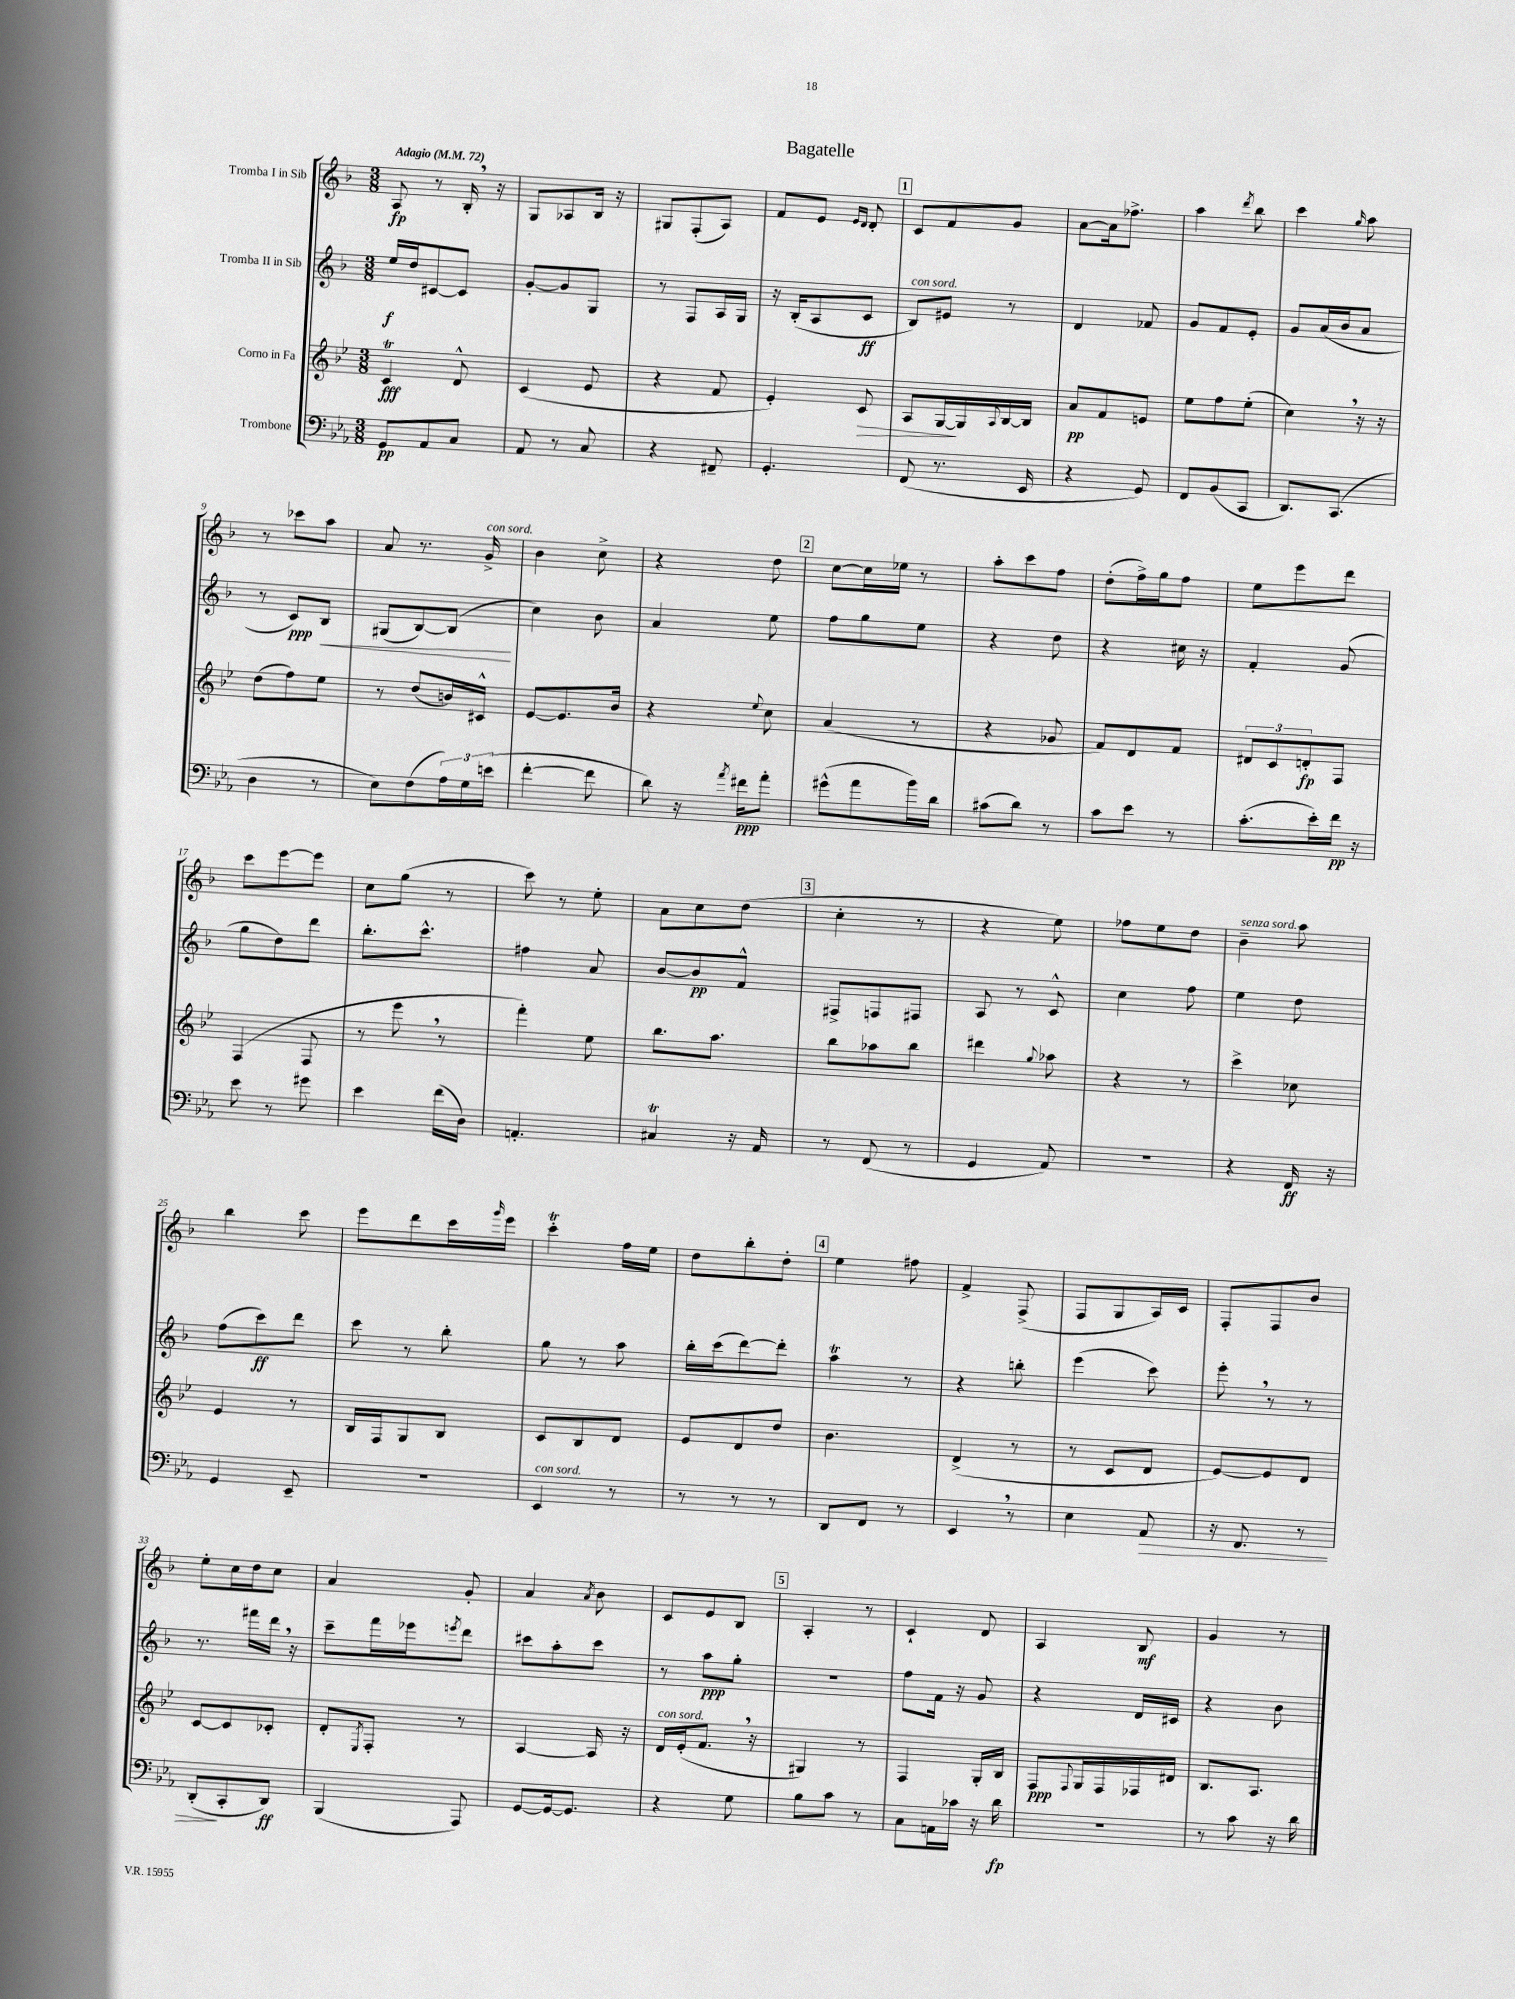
\header { title = "Bagatelle" }
<<
\new StaffGroup <<
\new Staff = "s0" \with { instrumentName = "Tromba I in Sib" } {
    \clef treble \key f \major \numericTimeSignature \time 3/8 \tempo "Adagio" 4 = 72
    a8\fp r8 bes16-. \breathe r16 |
    g8 aes8 bes16 r16 |
    gis8 f8-.( a8) |
    f'8 e'8 \grace { e'16 d'16 } d'8-. |
    \mark \markup { \box "1" } c'8 f'8 g'8 |
    a'8~ a'16 fes''8.-> |
    a''4 \acciaccatura { d'''8 } bes''8 |
    c'''4 \grace { g''16 } a''8 |
    r8 ces'''8 a''8 |
    a'8 r8. g'16->^\markup { \italic "con sord." } |
    bes'4 c''8-> |
    r4 d''8 |
    \mark \markup { \box "2" } c''8~ c''16 ees''16 r8 |
    a''8-. c'''8 f''8 |
    d''8-.( f''16->) g''16 f''8 |
    e''8 e'''8 d'''8 |
    c'''8 e'''8~ e'''8 |
    c''8 g''8( r8 |
    c'''8) r8 e''8-. |
    a'8 c''8 d''8( |
    \mark \markup { \box "3" } c''4-. r8 |
    r4 e''8) |
    fes''8 e''8 d''8 |
    bes'4--^\markup { \italic "senza sord." } a''8 |
    bes''4 c'''8 |
    e'''8 d'''8 c'''16 \grace { g'''16 } e'''16 |
    c'''4-.\trill f''16 e''16 |
    d''8 bes''8-. d''8-. |
    \mark \markup { \box "4" } e''4 fis''8 |
    f'4-> f8->( |
    f8 g8 a16) c'16 |
    f8-. f8 bes'8 |
    e''8-. c''16 d''16 c''8 |
    a'4 g'8-. |
    a'4 \acciaccatura { a'8 } bes'8 |
    c'8 e'8 bes8 |
    \mark \markup { \box "5" } a4-. r8 |
    c'4-! d'8 |
    a4 bes8\mf |
    g'4 r8 \bar "|." |
}
\new Staff = "s1" \with { instrumentName = "Tromba II in Sib" } {
    \clef treble \key f \major \numericTimeSignature \time 3/8
    e''16\f d''16 cis'8~ cis'8 |
    g'8~-. g'8 g8 |
    r8 f8 a16 g16 |
    r16 bes16-.( a8 c'8\ff |
    \mark \markup { \box "1" } bes8^\markup { \italic "con sord." }) eis'8 r8 |
    d'4 fes'8 |
    g'8 f'8 e'8-. |
    g'8 a'16( bes'16 a'8 |
    r8 c'8\ppp) bes8\< |
    gis8( bes8~) bes8\!( |
    c''4) bes'8 |
    a'4 e''8 |
    \mark \markup { \box "2" } f''8 g''8 e''8 |
    r4 d''8 |
    r4 cis''16 r16 |
    f'4-. g'8( |
    g''8 d''8) d'''8 |
    bes''8.-. c'''8.-^ |
    fis''4 a'8 |
    bes'8~ bes'8\pp f'8-^ |
    \mark \markup { \box "3" } fis8-> f8 fis8 |
    a8 r8 c'8-^ |
    c''4 f''8 |
    e''4 d''8 |
    f''8( c'''8\ff) d'''8 |
    c'''8 r8 bes''8-. |
    g''8 r8 a''8 |
    bes''16-. c'''16( d'''8~) d'''8-. |
    \mark \markup { \box "4" } a''4\trill r8 |
    r4 b''8-. |
    e'''4( c'''8) |
    e'''8-. \breathe r8 r8 |
    r8. fis'''16 d'''16 \breathe r16 |
    c'''8-- f'''16 ees'''16 \acciaccatura { e'''8 } d'''8 |
    cis'''8 a''8-. cis'''8 |
    r8 a''8\ppp g''8-. |
    \mark \markup { \box "5" } R4. |
    f''8 f'16 r16 g'8 |
    r4 d'16 cis'16 |
    r4 bes'8 \bar "|." |
}
\new Staff = "s2" \with { instrumentName = "Corno in Fa" } {
    \clef treble \key bes \major \numericTimeSignature \time 3/8
    c'4\trill\fff d'8-^ |
    c'4( ees'8 |
    r4 f'8 |
    ees'4-.) c'8\> |
    \mark \markup { \box "1" } a8 g16~\! g16 \appoggiatura { a8 } bes16~ bes16 |
    a'8\pp f'8 e'8 |
    ees''8 f''8 ees''8-.( |
    c''4) \breathe r16 r16 |
    d''8( f''8) ees''8 |
    r8 d''8( b'16) cis'16-^ |
    ees'8~ ees'8. bes'16 |
    r4 \appoggiatura { ees''8 } c''8 |
    \mark \markup { \box "2" } a'4( r8 |
    r4 ges'8 |
    f'8) d'8 f'8 |
    \tuplet 3/2 { dis'8 c'8 d'8-.\fp } f8 |
    f4( f8 |
    r8 ees'''8 \breathe r8 |
    f'''4-.) ees''8 |
    bes''8. a''8. |
    \mark \markup { \box "3" } bes''8 aes''8 bes''8 |
    dis'''4 \appoggiatura { g''8 } aes''8 |
    r4 r8 |
    c'''4-> ces''8 |
    ees'4 r8 |
    bes16 f16 g8 bes8 |
    c'8 bes8 d'8 |
    ees'8 d'8 d''8 |
    \mark \markup { \box "4" } bes'4. |
    d'4->( r8 |
    r8 c'8 d'8 |
    ees'8~) ees'8 d'8 |
    c'8~ c'8 ces'8-. |
    d'8-. \acciaccatura { ees8 } f8-. r8 |
    a4~ a16 r16 |
    d'16^\markup { \italic "con sord." } ees'16-.( f'8. \breathe r16 |
    \mark \markup { \box "5" } gis4) r8 |
    f4 g16-. bes16 |
    f8\ppp \appoggiatura { f8 } g16 f16 fes16 dis'16 |
    bes8. a8. \bar "|." |
}
\new Staff = "s3" \with { instrumentName = "Trombone" } {
    \clef bass \key ees \major \numericTimeSignature \time 3/8
    g,8\pp aes,8 c8 |
    aes,8 r8 c8 |
    r4 fis,8-- |
    g,4.-. |
    \mark \markup { \box "1" } f,8( r8. ees,16 |
    r4 g,8) |
    f,8 bes,8( c,8 |
    d,8.) c,8.( |
    d4 r8 |
    ees8) f8( \tuplet 3/2 { aes16) g16 e'16( } |
    f'4~-. f'8 |
    d'8) r16 \acciaccatura { aes'8 } fis'16\ppp aes'8-. |
    \mark \markup { \box "2" } gis'8-^( aes'8 bes'16) d'16 |
    cis'8( d'8) r8 |
    c'8 ees'8 r8 |
    c'8.-.( ees'16-.) f'16\pp r16 |
    ees'8 r8 gis'8 |
    ees'4 f'16( d16) |
    a,4.-. |
    cis4\trill r16 aes,16 |
    \mark \markup { \box "3" } r8 f,8( r8 |
    g,4 aes,8) |
    R4. |
    r4 f,16\ff r16 |
    g,4 ees,8-- |
    R4. |
    ees,4^\markup { \italic "con sord." } r8 |
    r8 r8 r8 |
    \mark \markup { \box "4" } d,8 f,8 r8 |
    ees,4 \breathe r8 |
    ees4 aes,8\> |
    r16 f,8. r8 |
    d,8-.\!( c,8-. d,8\ff) |
    bes,,4( aes,,8) |
    g,8~ g,16~ g,8. |
    r4 g8 |
    \mark \markup { \box "5" } bes8 c'8 r8 |
    c8 a,16 ces'16 r16 d'16\fp |
    R4. |
    r8 c'8 r16 d'16 \bar "|." |
}
>>
>>
